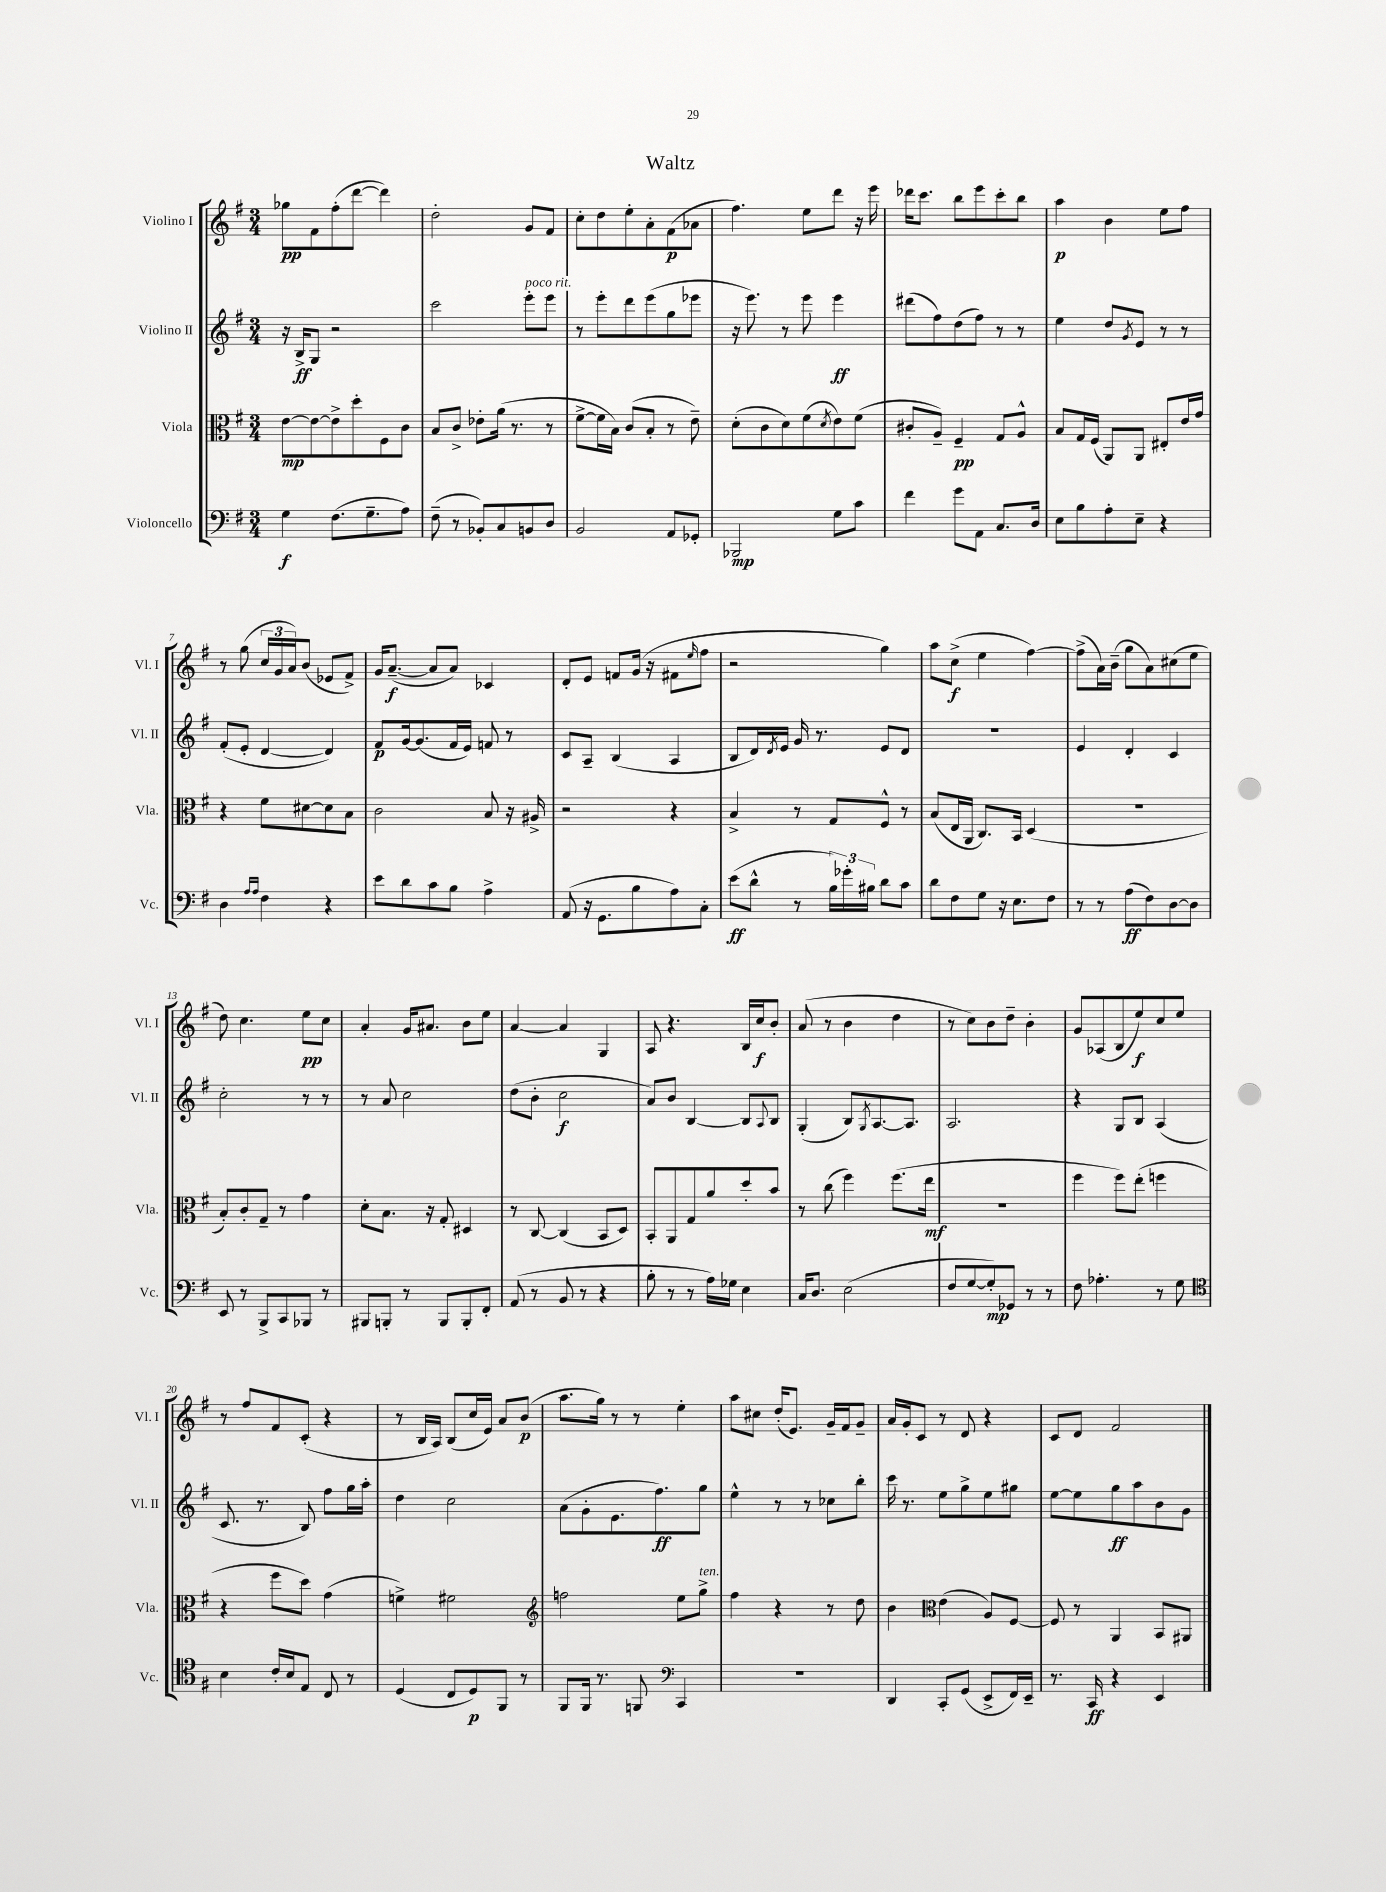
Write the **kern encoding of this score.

**kern	**kern	**kern	**kern
*staff4	*staff3	*staff2	*staff1
*clefF4	*clefC3	*clefG2	*clefG2
*k[f#]	*k[f#]	*k[f#]	*k[f#]
*M3/4	*M3/4	*M3/4	*M3/4
4G	[8e	16r	8gg-
.	.	16B^	.
.	8e_	8G	8f#
(8.F#	8e^]	2r	(8ff#'
.	8dd'	.	[8ddd
8.G~	.	.	.
.	8F#	.	4ddd])
8A)	8c	.	.
=	=	=	=
(8F#~	8B	2ccc	2dd'
8r	8c^	.	.
8BB-')	8e-'	.	.
8C	(16a	.	.
.	8.r	.	.
8BB	.	8eee'	8g
8D	8r	8eee	8f#
=	=	=	=
2BB	[8f#^	8r	8cc'
.	16f#]	8eee'	8dd
.	16B)	.	.
.	(8c	8ddd	8ee'
.	8B'	(8eee	8a'
8AA	8r	8gg	(8f#
8GG-'	8e~)	8eee-	8a-
=	=	=	=
2BBB-	(8d'	16r	4.ff#)
.	.	8.eee)	.
.	8c	.	.
.	8d)	8r	.
.	(8f#	8eee	8ee
.	8qd	.	.
8G	8e)	4eee	8ddd
8c	(8f#	.	16r
.	.	.	16eee
=	=	=	=
4f#	8c#'	(8ddd#	16ddd-
.	.	.	8.ccc
.	8A~)	8ff#)	.
8g	4F#~	(8dd	8bb
8AA	.	8ff#)	8eee
8.C	8G	8r	8ccc'
.	8A^^	8r	8bb
16D	.	.	.
=	=	=	=
8E	8B	4ee	4aa
8B	16G	.	.
.	(16F#	.	.
8A'	8AA)	8dd	4b
.	.	8qg	.
8E~	8AA	8e	.
4r	8E#'	8r	8ee
.	16e	8r	8ff#
.	16g	.	.
=	=	=	=
4D	4r	(8f#'	8r
.	.	8e'	(8gg
16qqA	.	.	.
16qqA	.	.	.
4F#	8f#	[4d	24cc
.	.	.	24g
.	.	.	24a)
.	[8d#	.	(8b
4r	8d#]	4d])	8e-
.	8B	.	8f#^)
=	=	=	=
8e	2c	8f#	16g
.	.	.	([8.a~
8d	.	[16g	.
.	.	(8.g]	.
8c	.	.	8a]
8B	.	16f#	8a)
.	.	16e)	.
4A^	8B	8f	4c-
.	16r	8r	.
.	16A#^	.	.
=	=	=	=
(8AA	2r	8c	8d'
16r	.	8A~	8e
8.GG	.	.	.
.	.	(4B	8f
8B	.	.	(16g
.	.	.	16r
8A)	4r	4A	8f#
.	.	.	16qqee
8C'	.	.	8ff#
=	=	=	=
(8e	4B^	8B	2r
8d^^	.	16d)	.
.	.	8qd	.
.	.	16e	.
8r	8r	16g	.
.	.	8.r	.
24B)	8G	.	.
24g-'	.	.	.
24B#	.	.	.
8d	8F#^^	8e	4gg)
8c	8r	8d	.
=	=	=	=
8d	(8B	2.r	8aa
8F#	16E	.	(8cc^
.	16AA	.	.
8G	8.C)	.	4ee
16r	.	.	.
8.E	16BB	.	.
.	(4D	.	[4ff#)
8F#	.	.	.
=	=	=	=
8r	2.r	4e	(8ff#^]
8r	.	.	16a)
.	.	.	(16b~
(8A	.	4d'	8gg
8F#)	.	.	8a)
[8D	.	4c	(8cc#
8D]	.	.	8ee
=	=	=	=
8EE	8B')	2cc'	8dd)
8r	8c'	.	4.cc
8BBB^	8G~	.	.
8CC	8r	.	.
8BBB-	4g	8r	8ee
8r	.	8r	8cc
=	=	=	=
8BBB#	8d'	8r	4a'
8BBB'	8.B	8a	.
8r	.	2cc	16g
.	16r	.	8.a#
8BBB	8G'	.	.
8BBB'	4D#	.	8b
8FF#'	.	.	8ee
=	=	=	=
(8AA	8r	(8dd	[4a
8r	[8C	8b'	.
8BB	(4C]	2cc	4a]
8r	.	.	.
4r	8BB	.	4G
.	8D)	.	.
=	=	=	=
8B'	8BB'	8a)	8A
8r	8AA	8b	4.r
8r	8G	[4B	.
16A)	8a	.	.
16G-	.	.	.
4E	8dd'	8B]	16B
.	.	.	16cc
.	.	8qqA	.
.	8b	8B	8b'
=	=	=	=
16C	8r	(4G'	(8a
8.D	.	.	.
.	(8cc	.	8r
(2E	4ff#)	8B)	4b
.	.	8qG	.
.	.	[8.A	.
.	(8.ff#	.	4dd
.	.	8.A]	.
.	16ee	.	.
=	=	=	=
8F#	2.r	2.A	8r
[8G	.	.	8cc)
8G'])	.	.	8b
8GG-	.	.	8dd~
8r	.	.	4b'
8r	.	.	.
=	=	=	=
8F#	4ff#	4r	8g
4.A-'	.	.	(8A-
.	8ff#)	8G	8B
.	(8ee'	8B	8ee)
8r	4ff	(4A	8cc
8G	.	.	8ee
=	=	=	=
*clefC4	*	*	*
4B	4r	8.c	8r
.	.	.	8ff#
.	.	8.r	.
16c'	8ff#	.	8f#
16B	.	.	.
8E	8dd)	8B)	(8c'
8C	(4g	8ff#	4r
8r	.	16gg	.
.	.	16aa'	.
=	=	=	=
(4D	4f^)	4dd	8r
.	.	.	16B
.	.	.	16A)
8C	2f#	2cc	(8B
8D)	.	.	16cc
.	.	.	16e)
8FF#	.	.	8a
8r	.	.	(8b
=	=	=	=
*	*clefG2	*	*
8FF#	2ff	(8a	8.aa
16FF#	.	8g'	.
8.r	.	.	16gg)
.	.	8.e	8r
8FF	.	.	8r
.	.	8.ff#)	.
*clefF4	*	*	*
4CC	8ee	.	4ee'
.	8gg^	8gg	.
=	=	=	=
2.r	4ff#	4ee^^	8aa
.	.	.	8cc#
.	4r	8r	(16dd'
.	.	.	8.e)
.	.	8r	.
.	8r	8cc-	16g~
.	.	.	16f#
.	8dd	8bb'	8g~
=	=	=	=
4DD	4b	16ccc	16a
.	.	8.r	16g'
.	.	.	8c
*	*clefC3	*	*
8CC'	(4e	8ee	8r
(8GG	.	8gg^	8d
8EE^	8A)	8ee	4r
16FF#)	[8F#	8gg#	.
16EE~	.	.	.
=	=	=	=
8.r	8F#]	[8ee	8c
.	8r	8ee]	8d
16CC	.	.	.
4r	4AA	8gg	2f#
.	.	8aa	.
4EE	8BB	8b	.
.	8AA#	8g	.
==	==	==	==
*-	*-	*-	*-
